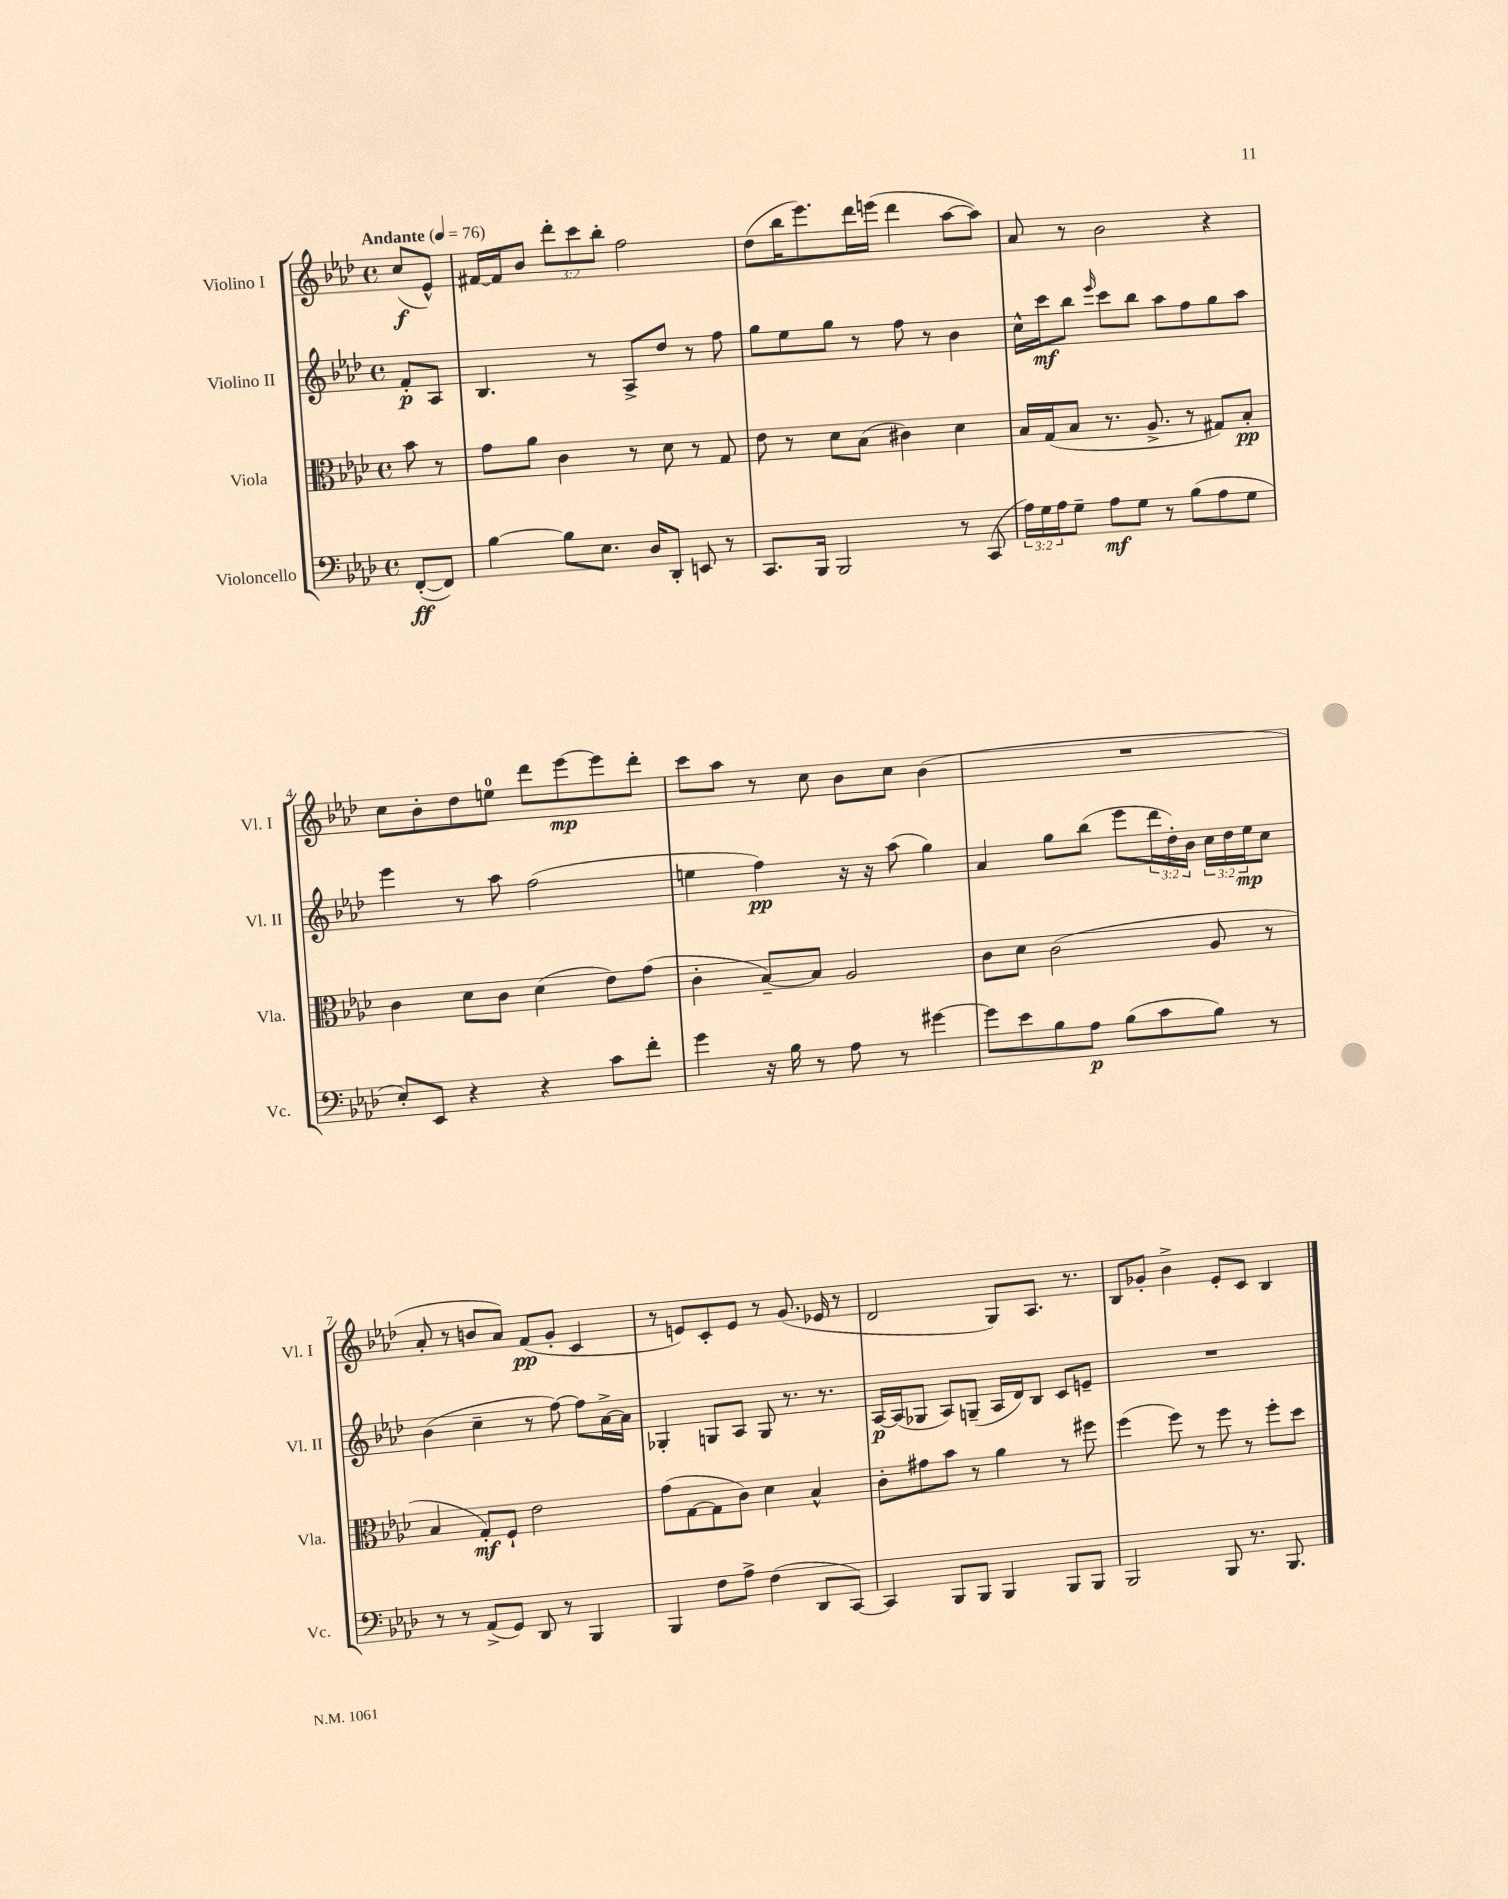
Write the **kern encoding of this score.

**kern	**kern	**kern	**kern
*staff4	*staff3	*staff2	*staff1
*clefF4	*clefC3	*clefG2	*clefG2
*k[b-e-a-d-]	*k[b-e-a-d-]	*k[b-e-a-d-]	*k[b-e-a-d-]
*M4/4	*M4/4	*M4/4	*M4/4
*met(c)	*met(c)	*met(c)	*met(c)
*MM76	*MM76	*MM76	*MM76
([8FF'	8b-	8f'	(8cc
8FF])	8r	8A-	8e-^^)
=	=	=	=
[4B-	8g	4.B-	[16f#
.	.	.	16f#]
.	8a-	.	8b-
8B-]	4c	.	12ddd-'
.	.	.	12ccc
8.E-	.	8r	.
.	.	.	12bb-'
.	8r	8A-^	2ff
16D-	.	.	.
8DD-'	8d-	8dd-	.
8EE	8r	8r	.
8r	8G	8ff	.
=	=	=	=
8.CC	8e-	8gg	(8dd-
.	8r	8ee-	16bb-
16BBB-	.	.	8.eee-)
2BBB-	8d-	8gg	.
.	(8B-	8r	16ddd-
.	.	.	(16eee
.	4c#)	8ff	4ddd-
.	.	8r	.
8r	4d-	4b-	[8aa-
(8CC	.	.	8aa-])
=	=	=	=
24A-)	16B-	16cc^^	8a-
24G	.	.	.
.	(16G	16ccc	.
24A-	.	.	.
8G~	8B-	8bb-	8r
.	.	16qqeee-	.
8A-	8.r	8ccc	2b-
8G	.	8bb-	.
.	8.A-^	.	.
8r	.	8aa-	.
(8B-	8r	8ff	.
8A-	8G#)	8gg	4r
8G	8B-'	8aa-	.
=	=	=	=
8E-')	4c	4eee-	8cc
8EE-	.	.	8b-'
4r	8d-	8r	8dd-
.	8c	8aa-	8ee
4r	(4d-	(2ff	8ddd-
.	.	.	[8eee-
8c	8e-)	.	8eee-]
8f'	(8g	.	8ddd-'
=	=	=	=
4g	4c'	4ee	8ccc
.	.	.	8aa-
16r	[8B-~)	4ff)	8r
16B-	.	.	.
8r	8B-]	.	8cc
8A-	2A-	16r	8b-
.	.	16r	.
8r	.	(8aa-	8cc
[4g#	.	4gg)	(4b-
=	=	=	=
8g#]	8c	4a-	1r
8e-	8d-	.	.
8B-	(2c	8gg	.
8A-	.	(8bb-	.
(8B-	.	8eee-	.
8c	.	24ddd-	.
.	.	24dd-')	.
.	.	24b-	.
8B-)	8A-	24cc	.
.	.	24dd-	.
.	.	24ee-	.
8r	8r	8cc	.
=	=	=	=
8r	4B-	(4b-	8a-'
8r	.	.	8r
(8AA-^	8G')	4cc~	8b
8GG)	8F`	.	8a-)
8DD-	2e-	8r	(8f
8r	.	[8ff)	8g'
4BBB-	.	8ff]	4c
.	.	[16a-^	.
.	.	16a-]	.
=	=	=	=
4BBB-	(8g	4G-'	8r
.	[8G	.	8e)
8F	8G]	8G	8c'
8A-^	8c)	8A-	8e
(4F	4d-	8G	8r
.	.	8.r	(8.g
8DD-	4B-^^	.	.
.	.	8.r	16e-
[8CC)	.	.	8r
=	=	=	=
4CC]	8c'	[16A-	2d-
.	.	(16A-]	.
.	8g#	8G-	.
8BBB-	8b-	8A-)	.
8BBB-	8r	(8G~	.
4BBB-	4a-	16A-	8G)
.	.	16d-)	.
.	.	8B-	8.A-
8BBB-	8r	8c	.
.	.	.	8.r
8BBB-	8ff#	8e~	.
=	=	=	=
2BBB-	(4ff	1r	8B-
.	.	.	8g-'
.	8ff)	.	4b-^
.	8r	.	.
8BBB-	8ff	.	8e-'
8.r	8r	.	8c
.	8ff'	.	4B-
8.BBB-	.	.	.
.	8dd-	.	.
==	==	==	==
*-	*-	*-	*-
